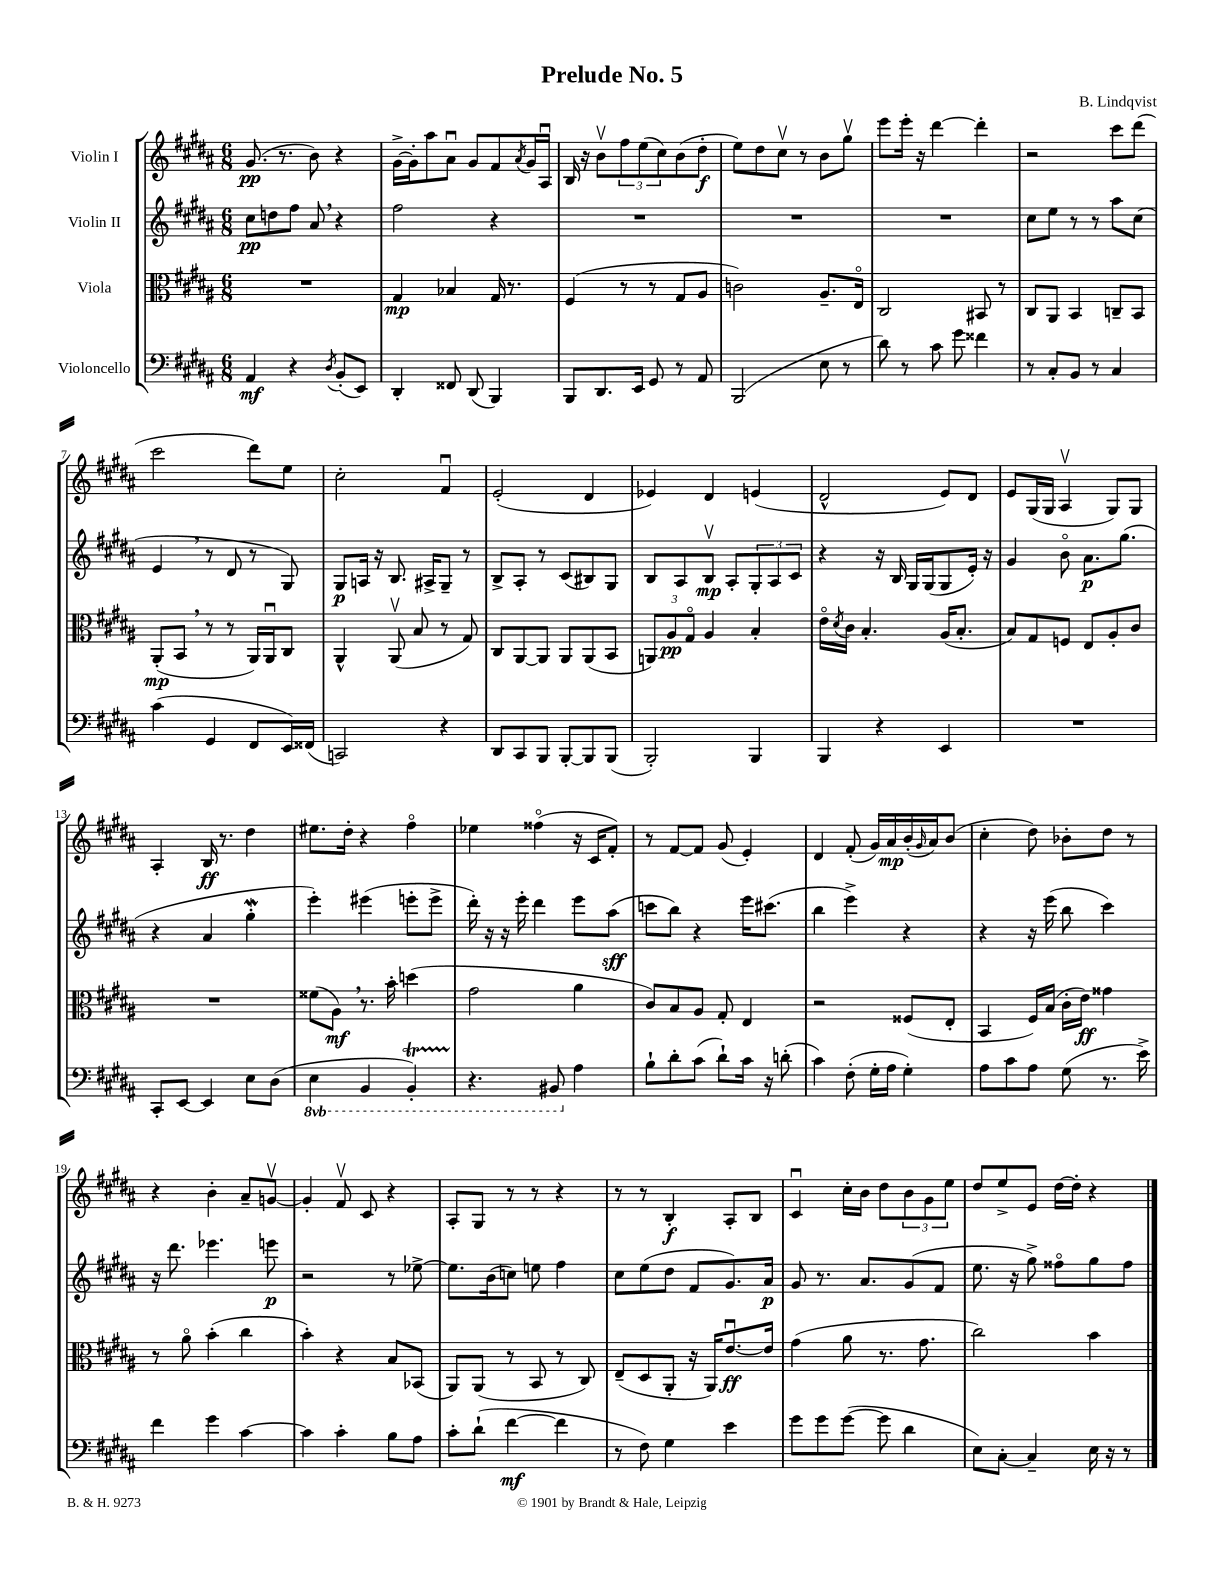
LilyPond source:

\header { title = "Prelude No. 5" composer = "B. Lindqvist" }
<<
\new StaffGroup <<
\new Staff = "s0" \with { instrumentName = "Violin I" } {
    \clef treble \key b \major \numericTimeSignature \time 6/8
    gis'8.\pp( r8. b'8) r4 |
    gis'16~-> gis'16-. ais''8 ais'8\downbow gis'8 fis'8 \acciaccatura { ais'8 } gis'16 ais16\downbow |
    b16 r16 b'8\upbow \tuplet 3/2 { fis''8 e''8( cis''8) } b'8( dis''8-.\f |
    e''8) dis''8 cis''8\upbow r8 b'8 gis''8\upbow |
    e'''8 e'''16-. r16 dis'''4~ dis'''4-. |
    r2 cis'''8 dis'''8( |
    cis'''2 dis'''8) e''8 |
    cis''2-. fis'4\downbow |
    e'2-.( dis'4 |
    ees'4) dis'4 e'4( |
    dis'2-^ e'8) dis'8 |
    e'8 gis16( gis16 ais4\upbow gis8) gis8 |
    ais4-. b16\ff r8. dis''4 |
    eis''8. dis''16-. r4 fis''4\flageolet |
    ees''4 fisis''4\flageolet( r16 cis'16 fis'8-.) |
    r8 fis'8~ fis'8 gis'8( e'4-.) |
    dis'4 fis'8-.( gis'16) ais'16\mp b'16-.( \grace { gis'16 } ais'16) b'8( |
    cis''4-. dis''8) bes'8-. dis''8 r8 |
    r4 b'4-. ais'8-- g'8~\upbow |
    g'4-. fis'8\upbow cis'8 r4 |
    ais8-. gis8 r8 r8 r4 |
    r8 r8 b4-.\f ais8-. b8 |
    cis'4\downbow cis''16-. b'16 dis''8 \tuplet 3/2 { b'8 gis'8 e''8 } |
    dis''8 e''8-> e'8 dis''16~ dis''16-. r4 \bar "|." |
}
\new Staff = "s1" \with { instrumentName = "Violin II" } {
    \clef treble \key b \major \numericTimeSignature \time 6/8
    cis''8\pp d''8 fis''8 ais'8 \breathe r4 |
    fis''2 r4 |
    R2. |
    R2. |
    R2. |
    cis''8 e''8 r8 r8 ais''8 cis''8( |
    e'4 \breathe r8 dis'8 r8 gis8) |
    gis8\p a16 r16 b8. ais16-> gis8-- r8 |
    b8-> ais8-. r8 cis'8( bis8) gis8 |
    b8 ais8 b8\upbow\mp ais8-. \tuplet 3/2 { gis8-. ais8 cis'8 } |
    r4 r16 b16 gis16 gis16( gis8 e'16-.) r16 |
    gis'4 b'8\flageolet ais'8.\p gis''8.( |
    r4 ais'4 gis''4-.\mordent |
    e'''4-.) eis'''4( e'''8-. e'''8-> |
    dis'''16-.) r16 r16 e'''16-. dis'''4 e'''8 ais''8\sff( |
    c'''8 b''8) r4 e'''16 cis'''8.( |
    b''4 e'''4->) r4 |
    r4 r16 e'''16( b''8 cis'''4) |
    r16 dis'''8. ees'''4. e'''8\p |
    r2 r8 ees''8~-> |
    ees''8. b'16( c''8) e''8 fis''4 |
    cis''8 e''8( dis''8 fis'8 gis'8.) ais'16\p |
    gis'8 r8. ais'8. gis'8( fis'8 |
    e''8. r16 gis''8->) fisis''8\flageolet gis''8 fisis''8 \bar "|." |
}
\new Staff = "s2" \with { instrumentName = "Viola" } {
    \clef alto \key b \major \numericTimeSignature \time 6/8
    R2. |
    gis4\mp bes4 gis16 r8. |
    fis4( r8 r8 gis8 ais8 |
    c'2) ais8.-- e16\flageolet |
    cis2 bis,8 r8 |
    cis8 ais,8 b,4 c8-- b,8 |
    ais,8-.\mp( b,8 \breathe r8 r8 ais,16) ais,16\downbow cis8 |
    ais,4-^ ais,8\upbow( b8 r8 gis8) |
    cis8 ais,8~ ais,8 ais,8 ais,8( b,8 |
    \tuplet 3/2 { a,8) ais8\pp gis8\flageolet } ais4 b4-. |
    e'16\flageolet \acciaccatura { dis'8 } cis'16 b4.-. ais16( b8.-. |
    b8) gis8 f8 e8 ais8-. cis'8 |
    R2. |
    fisis'8( ais8\mf) \breathe r8. b'16-. d''4( |
    gis'2 ais'4 |
    cis'8) b8 ais8 gis8-. e4 |
    r2 fisis8( e8-. |
    b,4 fis16) b16( cis'16-. e'16\ff) gisis'4 |
    r8 ais'8\flageolet b'4-.( cis''4 |
    b'4-.) r4 b8 bes,8( |
    ais,8) ais,8( r8 b,8 r8 cis8) |
    e8--( dis8 ais,8-. r16 ais,16) e'8.~\downbow\ff e'16 |
    gis'4( ais'8 r8. gis'8. |
    cis''2) b'4 \bar "|." |
}
\new Staff = "s3" \with { instrumentName = "Violoncello" } {
    \clef bass \key b \major \numericTimeSignature \time 6/8 \set Staff.ottavationMarkups = #ottavation-simple-ordinals
    ais,4\mf r4 \acciaccatura { dis8 } b,8-.( e,8) |
    dis,4-. fisis,8 dis,8( b,,4) |
    b,,8 dis,8. e,16 gis,8 r8 ais,8 |
    b,,2( e8 r8 |
    dis'8) r8 cis'8 gis'8 fisis'4 |
    r8 cis8-. b,8 r8 cis4 |
    cis'4( gis,4 fis,8 e,16) fisis,16( |
    c,2) r4 |
    dis,8 cis,8 b,,8 b,,8~-. b,,8 b,,8( |
    b,,2-.) b,,4 |
    b,,4 r4 e,4 |
    R2. |
    cis,8-. e,8~ e,4 e8 dis8( |
    \ottava #-1 e,4 b,,4 b,,4-.\startTrillSpan) |
    r4.\stopTrillSpan bis,,8 \ottava #0 ais4 |
    b8-! dis'8-. cis'8( dis'8-!) cis'16 r16 d'8-.( |
    cis'4) fis8-.( gis16-. ais16 gis4-.) |
    ais8 cis'8 ais8 gis8( r8. e'16->) |
    fis'4 gis'4 cis'4~ |
    cis'4 cis'4-. b8 ais8 |
    cis'8-. dis'8-!( fis'4~\mf fis'4 |
    r8 fis8) gis4 e'4 |
    gis'8 gis'8 gis'8~( gis'8 dis'4 |
    e8) cis8~-. cis4-- e16 r16 r8 \bar "|." |
}
>>
>>
